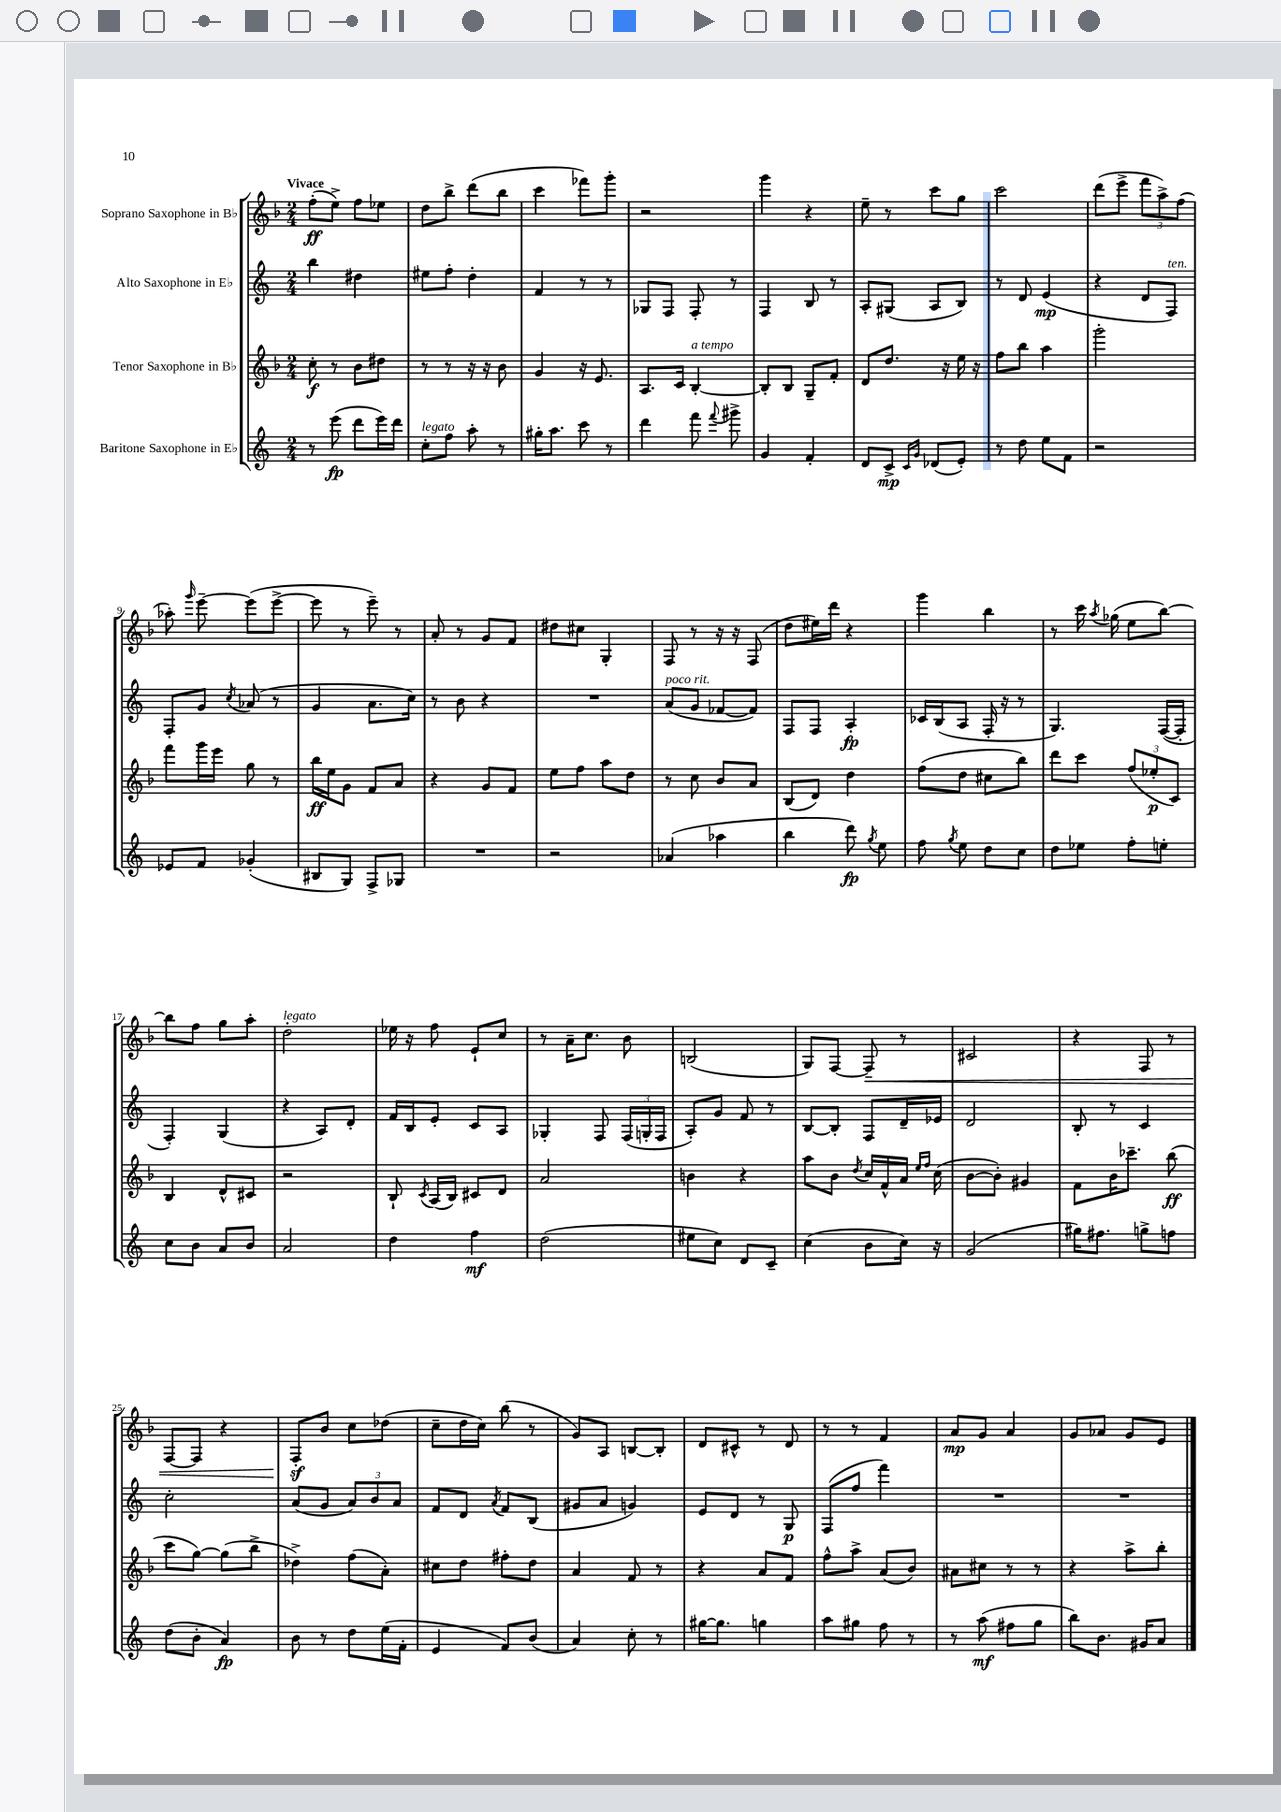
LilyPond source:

<<
\new StaffGroup <<
\new Staff = "s0" \with { instrumentName = "Soprano Saxophone in Bb" } {
    \clef treble \key f \major \numericTimeSignature \time 2/4 \tempo "Vivace"
    \autoBeamOff f''8[-.\ff( e''8]->) f''8[ ees''8] |
    d''8[ bes''8]-> d'''8[( bes''8] |
    c'''4 fes'''8[) g'''8]-. |
    r2 |
    g'''4 r4 |
    e''8-- r8 c'''8[ g''8] |
    c'''2 |
    d'''8[( e'''8]-> \tuplet 3/2 { f'''8[ a''8->) f''8]( } |
    aes''8-.) \grace { g'''16 } e'''8~-- e'''8[( e'''8]~-> |
    e'''8 r8 e'''8--) r8 |
    a'8-. r8 g'8[ f'8] |
    dis''8[ cis''8] g4-. |
    f8 r8 r16 r16 f8( |
    d''8[ eis''16) d'''16] r4 |
    g'''4 bes''4 |
    r8 c'''16 \acciaccatura { a''8 } ges''16( e''8[ bes''8]~) |
    bes''8[ f''8] g''8[ a''8]-. |
    d''2-.^\markup { \italic "legato" } |
    ees''16 r16 f''8 e'8[-! c''8] |
    r8 a'16[-- c''8.] bes'8 |
    b2( |
    g8[) f8]~ f8--\< r8 |
    cis'2 |
    r4 f8 r8 |
    f8[~ f8] r4 |
    f8[-.\sf\! bes'8] c''8[ des''8]( |
    c''8[-- d''16 c''16]) bes''8( r8 |
    g'8[) a8] b8[~ b8]-. |
    d'8[ cis'8]-^ r8 d'8 |
    r8 r8 f'4 |
    a'8[\mp g'8] a'4 |
    g'8[ aes'8] g'8[ e'8] \bar "|." |
}
\new Staff = "s1" \with { instrumentName = "Alto Saxophone in Eb" } {
    \clef treble \key c \major \numericTimeSignature \time 2/4
    \autoBeamOff b''4 dis''4 |
    eis''8[ f''8]-. d''4-. |
    f'4 r8 r8 |
    ges8[ f8] f8-. r8 |
    f4 b8 r8 |
    a8[-. gis8]( a8[ b8]) |
    r8 d'8 e'4\mp( |
    r4 d'8[ f8]^\markup { \italic "ten." }) |
    f8[-. g'8] \acciaccatura { c''8 } aes'8( r8 |
    g'4 a'8.[ c''16]) |
    r8 b'8 r4 |
    R2 |
    a'8[^\markup { \italic "poco rit." }( g'8] fes'8[~ fes'8]) |
    f8[ f8] a4-.\fp |
    ces'16[ b16( a8] f16-. r16 r8 |
    g4.) f16[~( f16]-. |
    f4-.) g4( |
    r4 a8[) d'8]-. |
    f'16[ b16 e'8]-. c'8[ a8] |
    ges4-. f8 \tuplet 3/2 { f16[( g16-. f16] } |
    a8[-.) g'8] f'8 r8 |
    b8[~ b8]-. f8[ d'16-- ees'16] |
    d'2 |
    b8-. r8 c'4 |
    c''2-. |
    a'8[( g'8] \tuplet 3/2 { a'8[) b'8 a'8] } |
    f'8[ d'8] \acciaccatura { a'8 } f'8[ b8]( |
    gis'8[ a'8] g'4) |
    e'8[ d'8] r8 g8\p |
    f8[( f''8] f'''4) |
    R2 |
    R2 \bar "|." |
}
\new Staff = "s2" \with { instrumentName = "Tenor Saxophone in Bb" } {
    \clef treble \key f \major \numericTimeSignature \time 2/4
    \autoBeamOff c''8-.\f r8 bes'8[ dis''8] |
    r8 r8 r16 r16 bes'8 |
    g'4 r16 e'8. |
    a8.[ c'16] bes4~-.^\markup { \italic "a tempo" } |
    bes8[-. bes8] g8[-- f'8]-. |
    d'8[ d''8.] r16 e''16 r16 |
    f''8[ bes''8] a''4 |
    g'''2-. |
    f'''8[ g'''16 e'''16] g''8 r8 |
    bes''16[\ff e''16 g'8] f'8[ a'8] |
    r4 g'8[ f'8] |
    e''8[ f''8] a''8[ d''8] |
    r8 c''8 bes'8[ a'8] |
    bes8[( d'8]) d''4 |
    f''8[( d''8] cis''8[ bes''8]) |
    d'''8[ c'''8] \tuplet 3/2 { f''8[( ees''8-.\p c'8]) } |
    bes4 d'8[-^ cis'8] |
    r2 |
    bes8-! \acciaccatura { c'8 } a16[( bes16]) cis'8[ d'8] |
    a'2 |
    b'4 r4 |
    a''8[ bes'8] \acciaccatura { d''8 } c''16[ f'16-^ a'16] \grace { e''16[ f''16] } c''16( |
    bes'8[~ bes'8]-.) gis'4 |
    f'8[ bes'16 ces'''8.]-- bes''8\ff( |
    c'''8[ g''8]~) g''8[( bes''8]-> |
    des''4->) f''8[( a'8]-.) |
    cis''8[ d''8] fis''8[-. d''8] |
    a'4 f'8 r8 |
    r4 a'8[ f'8] |
    f''8[-^ a''8]-> a'8[( bes'8]) |
    ais'8[ cis''8] r8 r8 |
    r4 a''8[-> bes''8]-. \bar "|." |
}
\new Staff = "s3" \with { instrumentName = "Baritone Saxophone in Eb" } {
    \clef treble \key c \major \numericTimeSignature \time 2/4
    \autoBeamOff r8 e'''8\fp( d'''8[ e'''16) d'''16] |
    c''8[-.^\markup { \italic "legato" } f''8] a''8-. r8 |
    gis''16[-. a''8.] c'''8 r8 |
    d'''4 f'''8 \appoggiatura { f'''8 } gis'''8-> |
    g'4 f'4-. |
    d'8[ c'8]->\mp \grace { c'16[ g'16] } des'8[( e'8]-.) |
    r8 d''8 e''8[ f'8] |
    r2 |
    ees'8[ f'8] ges'4-.( |
    bis8[ g8]) f8[-> ges8] |
    R2 |
    r2 |
    aes'4( aes''4 |
    b''4 d'''8\fp) \acciaccatura { g''8 } e''8 |
    f''8 \acciaccatura { g''8 } e''8 d''8[ c''8] |
    d''8[ ees''8] f''8[-. e''8]-. |
    c''8[ b'8] a'8[ b'8] |
    a'2 |
    d''4 f''4\mf |
    d''2( |
    eis''8[ c''8]) d'8[ c'8]-- |
    c''4( b'8[ c''16]) r16 |
    g'2( |
    gis''16[) fis''8.] g''8[-> f''8] |
    d''8[( b'8]-. a'4\fp) |
    b'8 r8 d''8[ e''16( f'16]-. |
    e'4 f'8[) b'8]( |
    a'4) c''8-. r8 |
    gis''16[~ gis''8.] g''4 |
    a''8[ gis''8] f''8 r8 |
    r8 a''8\mf( fis''8[ g''8] |
    b''8[) b'8.] gis'16[ a'8] \bar "|." |
}
>>
>>
